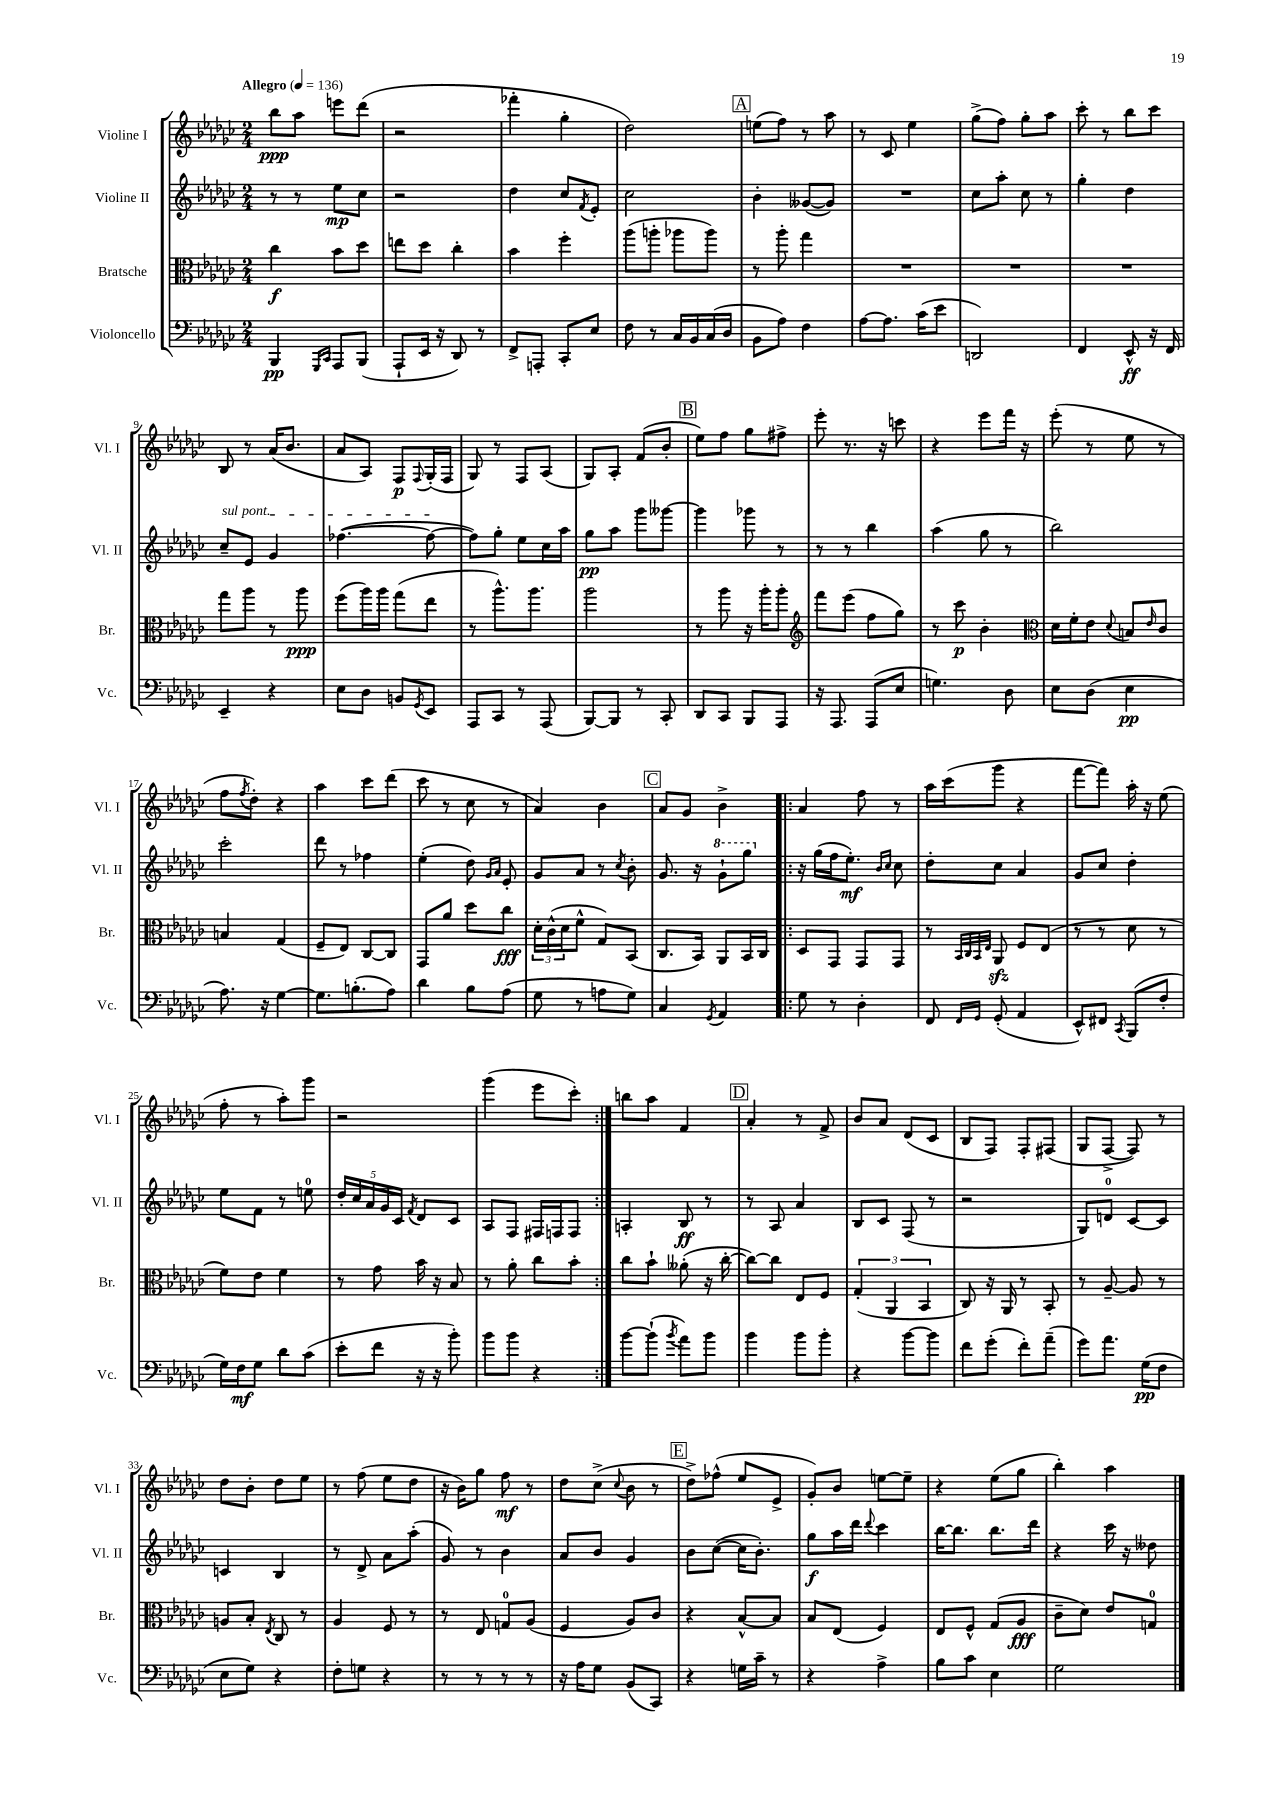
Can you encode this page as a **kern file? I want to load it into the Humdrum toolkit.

**kern	**kern	**kern	**kern
*staff4	*staff3	*staff2	*staff1
*clefF4	*clefC3	*clefG2	*clefG2
*k[b-e-a-d-g-c-]	*k[b-e-a-d-g-c-]	*k[b-e-a-d-g-c-]	*k[b-e-a-d-g-c-]
*M2/4	*M2/4	*M2/4	*M2/4
*MM136	*MM136	*MM136	*MM136
4BBB-	4cc-	8r	8bb-
.	.	8r	8aa-
16qqGGG-	.	.	.
16qqCC-	.	.	.
8AAA-	8b-	8ee-	8eee
(8BBB-	8dd-	8cc-	(8ddd-
=	=	=	=
8AAA-`	8ee	2r	2r
16EE-	8dd-	.	.
16r	.	.	.
8DD-)	4cc-'	.	.
8r	.	.	.
=	=	=	=
8FF^	4b-	4dd-	4fff-'
8AAA'	.	.	.
8CC-'	4ff'	8cc-	4gg-'
.	.	8qf	.
8E-	.	8e-'	.
=	=	=	=
8F	(8aa-	2cc-	2dd-)
8r	8aa'	.	.
16C-	8aa-	.	.
16BB-	.	.	.
(16C-	8aa-)	.	.
16D-	.	.	.
=	=	=	=
8BB-	8r	4b-'	(8ee
8A-)	8aa-'	.	8ff)
4F	4gg-	([8g--	8r
.	.	8g--])	8aa-
=	=	=	=
[8A-	2r	2r	8r
8.A-]	.	.	8c-
.	.	.	4ee-
(16c-	.	.	.
8e-	.	.	.
=	=	=	=
2DD)	2r	8cc-	(8gg-^
.	.	8aa-'	8ff)
.	.	8cc-	8gg-'
.	.	8r	8aa-
=	=	=	=
4FF	2r	4gg-'	8ccc-'
.	.	.	8r
8EE-^^	.	4dd-	8bb-
16r	.	.	8ccc-
16FF	.	.	.
=	=	=	=
4EE-~	8gg-	8cc-~	8B-
.	8aa-	8e-	8r
4r	8r	4g-	(16a-
.	.	.	8.b-
.	8aa-	.	.
=	=	=	=
8E-	(8ff	([4.ff-	8a-
8D-	16aa-)	.	8A-)
.	16aa-	.	.
8BB	(8gg-	.	8F
8qGG-	.	.	8qqF
8EE-	8ee-	8ff-_	(16G-'
.	.	.	16F
=	=	=	=
8AAA-	8r	8ff-])	8G-)
8CC-	8.aa-^^)	8gg-'	8r
8r	.	8ee-	8F
.	8.aa-	.	.
(8AAA-	.	16cc-	(8A-
.	.	16aa-	.
=	=	=	=
[8BBB-)	2aa-	8gg-	8G-)
8BBB-]	.	8aa-	8A-'
8r	.	8ggg-	(8f
8CC-'	.	[8ggg--	8b-'
=	=	=	=
8DD-	8r	4ggg--]	8ee-)
8CC-	8aa-	.	8ff
8BBB-	16r	8ggg-	8gg-
.	16aa-'	.	.
8AAA-	8aa-'	8r	8ff#^
=	=	=	=
*	*clefG2	*	*
16r	8fff	8r	8eee-'
8.AAA-	.	.	.
.	(8eee-	8r	8.r
(8AAA-	8ff	4bb-	.
.	.	.	16r
8E-	8gg-)	.	8ccc
=	=	=	=
4.G)	8r	(4aa-	4r
.	8ccc-	.	.
.	4b-'	8gg-	8eee-
8D-	.	8r	16fff
.	.	.	16r
=	=	=	=
*	*clefC3	*	*
8E-	16d-	2bb-)	(8eee-'
.	16f'	.	.
(8D-	8e-	.	8r
.	8qqd-	.	.
4E-	8B	.	8ee-
.	16qqe-	.	.
.	8c-	.	8r
=	=	=	=
8.A-)	4B	2ccc-'	8ff
.	.	.	8qff
.	.	.	8dd-')
16r	.	.	.
[4G-	(4G-	.	4r
=	=	=	=
8.G-]	8F~	8ddd-	4aa-
.	8E-)	8r	.
(8.B'	.	.	.
.	[8C-	4ff-	8ccc-
8A-)	8C-]	.	(8ddd-
=	=	=	=
4d-	8GG-	(4ee-'	8ccc-
.	8a-	.	8r
8B-	8dd-	8dd-)	8cc-
.	.	16qqg-	.
.	.	16qqa-	.
(8A-	8cc-	8e-'	8r
=	=	=	=
8G-	24d-'	8g-	4a-)
.	(24c-^^	.	.
.	24d-	.	.
8r	8f^^	8a-	.
8A	8G-)	8r	4b-
.	.	8qcc-	.
8G-)	(8BB-	8b-'	.
=	=	=	=
4C-	8.C-	8.g-	8a-
.	.	.	8g-
.	16BB-)	16r	.
8qGG-	.	.	.
4AA-	8AA-	8gg-`	4b-^
.	16BB-	8ggg-	.
.	16C-	.	.
=!|:	=!|:	=!|:	=!|:
8G-	8D-	16r	4a-
.	.	(16gg-	.
8r	8GG-	16ff	.
.	.	8.ee-')	.
4D-'	8GG-	.	8ff
.	.	16qqb-	.
.	.	16qqcc-	.
.	8GG-	8cc-	8r
=	=	=	=
8FF	8r	8dd-'	16aa-
.	.	.	(16ccc-
.	32qqBB-	.	.
.	32qqC-	.	.
16qqFF	32qqBB-	.	.
16qqGG-	32qqE-	.	.
(8GG-'	8AA-	8cc-	8ggg-
4AA-	8F	4a-	4r
.	(8E-	.	.
=	=	=	=
8EE-^^)	8r	8g-	[8fff
8FF#	8r	8cc-	8fff])
8qCC-	.	.	.
(8BBB-	8d-	4dd-'	16aa-'
.	.	.	16r
8F'	8r	.	(8ee-
=	=	=	=
16G-)	8f)	8ee-	8ff'
16F	.	.	.
8G-	8e-	8f	8r
8d-	4f	8r	8aa-')
(8c-	.	8ee	8ggg-
=	=	=	=
8e-'	8r	20dd-'	2r
.	.	20cc-	.
.	.	20a-	.
8f	8g-	.	.
.	.	20g-	.
.	.	20c-	.
.	.	8qf	.
16r	16b-	8d-	.
16r	16r	.	.
8b-')	8B-	8c-	.
=	=	=	=
8b-	8r	8A-	(4ggg-
8b-	8a-'	8F	.
4r	8cc-	16F#	8eee-
.	.	16F	.
.	8b-'	8F	8ccc-')
=:|!	=:|!	=:|!	=:|!
[8b-	8cc-	4A'	8bb
(8b-`]	8b-`	.	8aa-
8qb-	.	.	.
8a-)	(8a--'	8B-	4f
8b-	16r	8r	.
.	[16cc-'	.	.
=	=	=	=
4b-	8cc-_)	8r	4a-'
.	8cc-]	8A-	.
8b-	8E-	4a-	8r
8b-'	8F	.	8f^
=	=	=	=
4r	(6G-'	8B-	8b-
.	.	8c-	8a-
.	6AA-	.	.
[8b-	.	(8F	(8d-
.	6BB-	.	.
8b-]	.	8r	8c-
=	=	=	=
8f	8C-)	2r	8B-
(8g-'	16r	.	8F)
.	16AA-	.	.
8f')	8r	.	8F'
(8a-~	8BB-'	.	(8F#
=	=	=	=
8g-)	8r	8G-)	8G-
8.a-	[8A-~	8d	[8F^
.	8A-]	[8c-	8F])
(16G-	.	.	.
8F	8r	8c-]	8r
=	=	=	=
8E-	8A	4c	8dd-
8G-)	8B-'	.	8b-'
.	8qE-	.	.
4r	8C-	4B-	8dd-
.	8r	.	8ee-
=	=	=	=
8F'	4A-	8r	8r
8G	.	8d-^	(8ff
4r	8F	8a-	8ee-
.	8r	(8aa-'	8dd-
=	=	=	=
8r	8r	8g-)	16r
.	.	.	16b-)
8r	8E-	8r	8gg-
8r	8G	4b-	8ff
8r	(8A-	.	8r
=	=	=	=
16r	4F	8a-	8dd-
16A-	.	.	.
8G-	.	8b-	(8cc-^
.	.	.	8qqcc-
(8BB-	8A-)	4g-	8b-
8CC-)	8c-	.	8r
=	=	=	=
4r	4r	8b-	8dd-^)
.	.	([8cc-	(8ff-^^
16G	[8B-^^	16cc-]	8ee-
16c-~	.	8.b-')	.
8r	8B-]	.	8e-^
=	=	=	=
4r	8B-	8gg-	8g-')
.	(8E-	16aa-	8b-
.	.	16ddd-	.
.	.	8qqddd-	.
4A-^	4F)	4ccc-	[8ee
.	.	.	8ee~]
=	=	=	=
8B-	8E-	[16bb-	4r
.	.	8.bb-]	.
8c-	8F^^	.	.
4E-	(8G-	8.bb-	(8ee-
.	8A-	.	8gg-
.	.	16ddd-	.
=	=	=	=
2G-	8c-~	4r	4bb-')
.	8d-)	.	.
.	8e-	16ccc-	4aa-
.	.	16r	.
.	8G	8dd--	.
==	==	==	==
*-	*-	*-	*-
